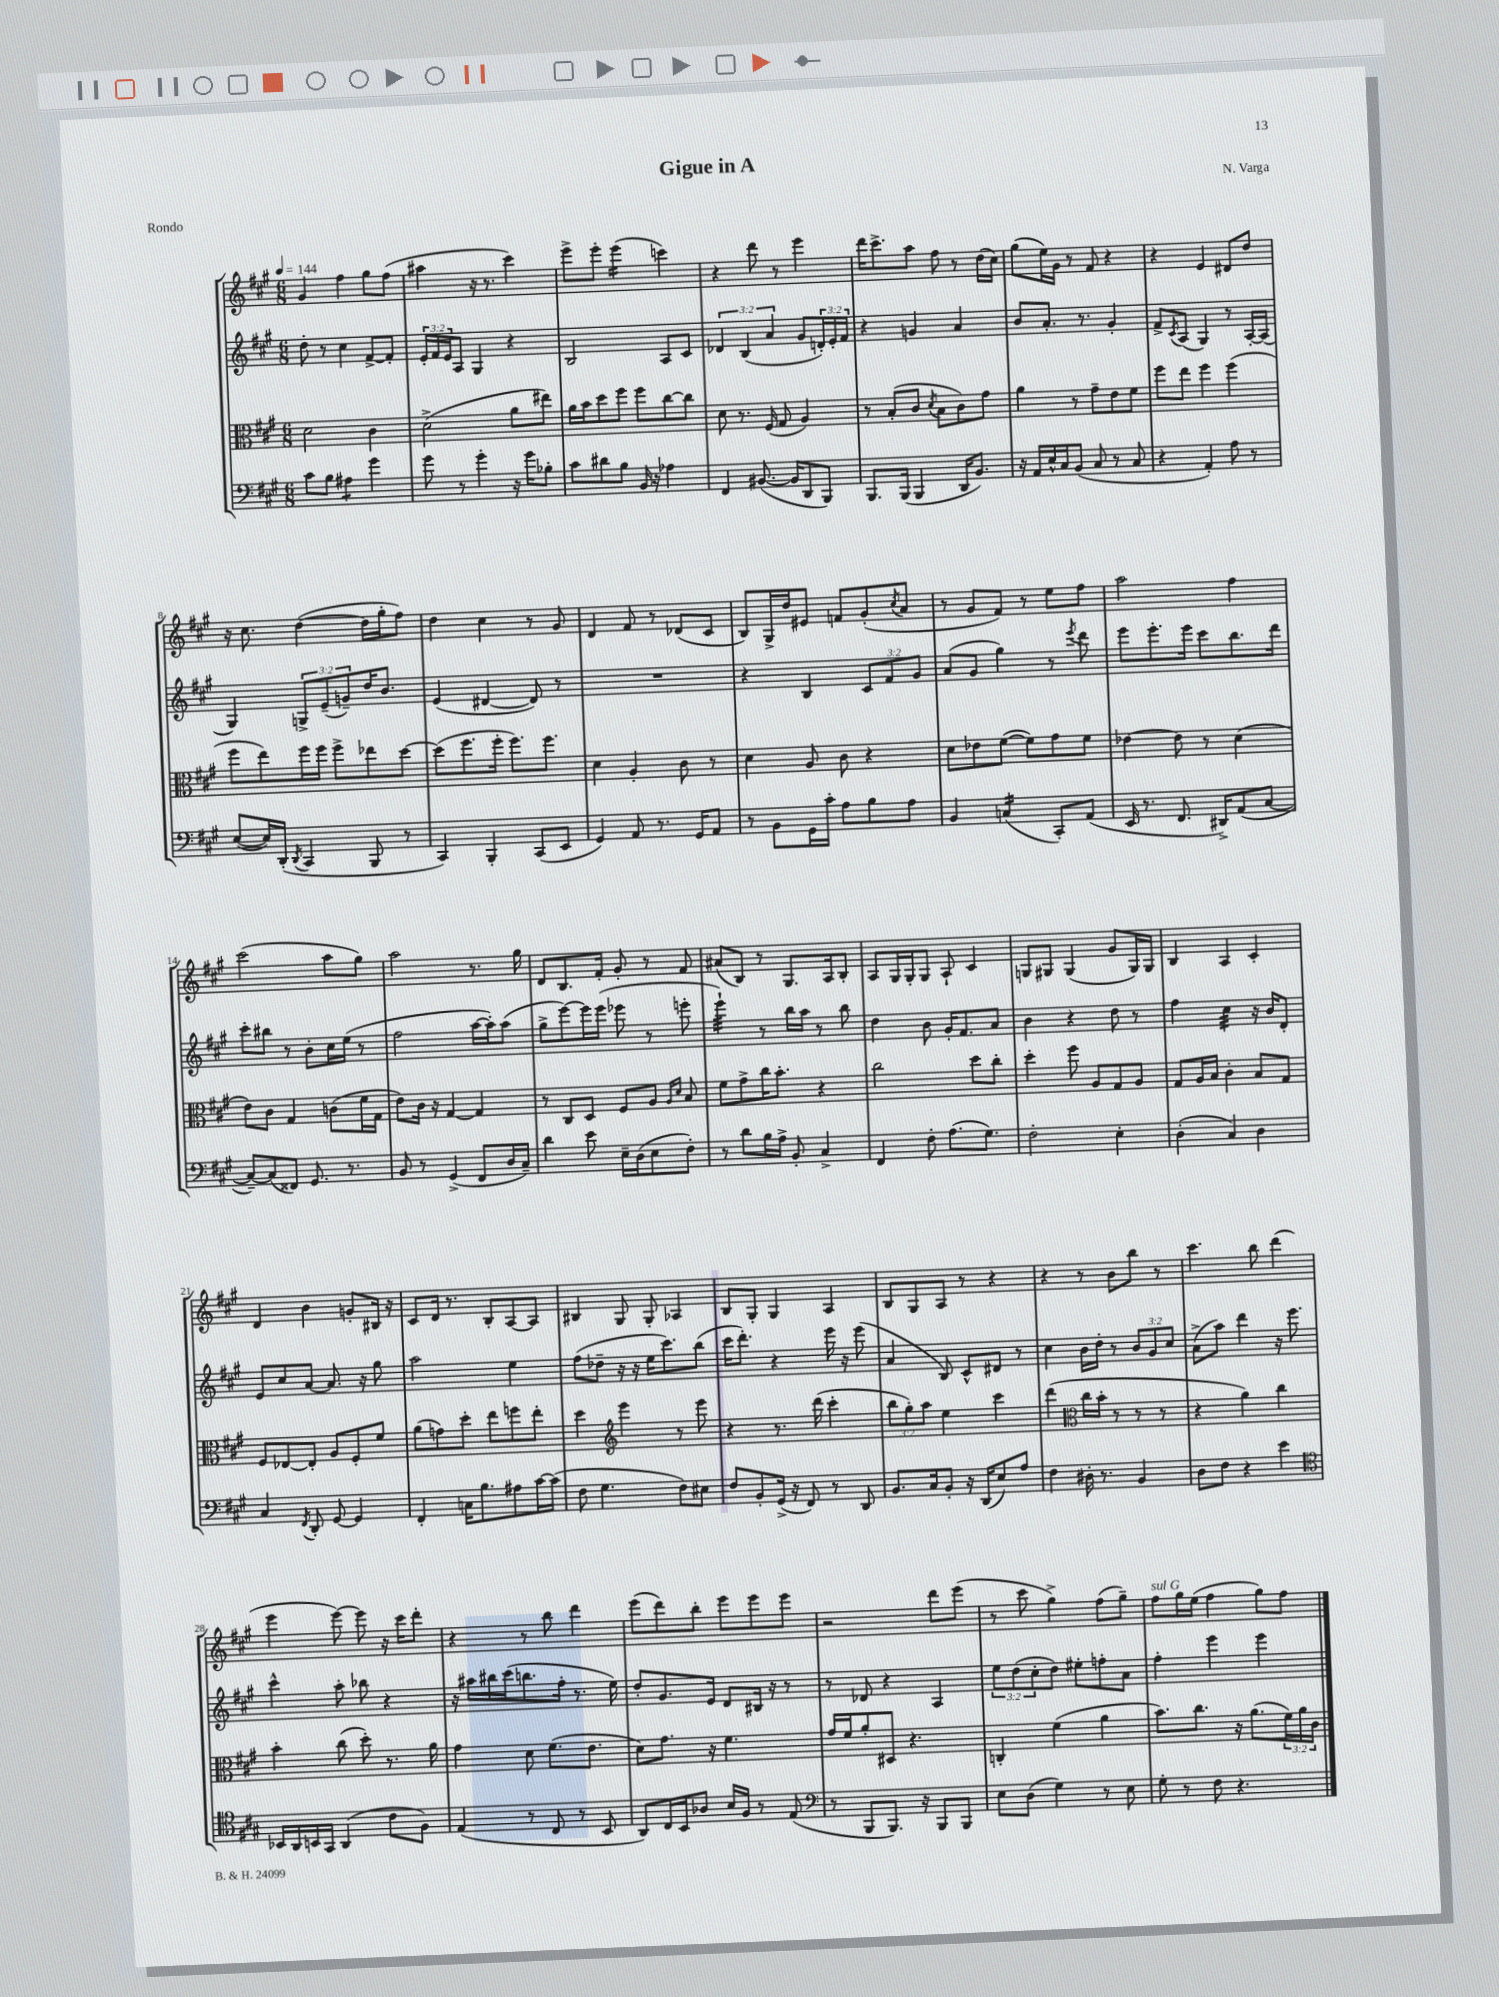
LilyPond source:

\header { title = "Gigue in A" composer = "N. Varga" piece = "Rondo" }
<<
\new StaffGroup <<
\new Staff = "s0" {
    \clef treble \key a \major \numericTimeSignature \time 6/8 \tempo 4 = 144
    gis'4 fis''4 gis''8 fis''8( |
    ais''4 r16 r8. cis'''4) |
    e'''8-> e'''8-. e'''4:16( c'''4) |
    r4 d'''8 r8 e'''4 |
    d'''16 cis'''8.-> a''8 fis''8 r8 d''16( cis''16) |
    gis''8( e''16) gis'16 r8 fis'8 r4 |
    r4 e'4 dis'8 d''8 |
    r16 cis''8. d''4~( d''16 gis''16-. fis''8) |
    d''4 cis''4 r8 gis'8 |
    d'4 fis'8 r8 des'8( cis'8 |
    b8) gis16-> d''16 eis'8 f'8 gis'8-.( \acciaccatura { cis''8 } a'8 |
    r8 gis'8 fis'8) r8 e''8 fis''8 |
    a''2 fis''4 |
    cis'''2( a''8 gis''8) |
    a''2 r8. gis''16 |
    d'8 b8. fis'16-. gis'8-. r8 fis'8 |
    ais'8( b8) r8 gis8. a16 b8-. |
    a8 gis16 gis16-. gis8 a8-! cis'4 |
    g8 gis8 gis4( gis'8 gis16) gis16 |
    b4 a4 cis'4-. |
    d'4 b'4 g'8-. bis16 r16 |
    cis'8 d'16 r8. b8-. a8~ a8 |
    bis4 gis8 gis8-. aes4 |
    b8 gis8-. gis4 a4 |
    b8 gis8 a8 r8 r4 |
    r4 r8 b'8 b''8 r8 |
    cis'''4. b''8 d'''4( |
    e'''4 e'''8~) e'''8 r16 cis'''16 d'''8-. |
    r4 r8 b''8 d'''4 |
    e'''8( d'''8) b''8-. e'''8 e'''8 e'''8 |
    r2 d'''8 e'''8( |
    r8 cis'''8 gis''4->) fis''8( gis''8--) |
    fis''8^\markup { \italic "sul G" } gis''16 e''16( fis''4 gis''8) fis''8 \bar "|." |
}
\new Staff = "s1" {
    \clef treble \key a \major \numericTimeSignature \time 6/8 \override Staff.TupletNumber.text = #tuplet-number::calc-fraction-text
    d''8-. r8 cis''4 fis'8~-> fis'8-. |
    \tuplet 3/2 { e'16-. fis'16 e'16 } a8 gis4 r4 |
    b2 a8 cis'8 |
    \tuplet 3/2 { des'4 b4( a'4 } gis'8 \tuplet 3/2 { d'16-.) e'16-. fis'16 } |
    r4 g'4 a'4 |
    b'8 a'8.-. r8. gis'4-. |
    fis'8-> \acciaccatura { cis'8 } a8( gis4) r8 a16~-. a16( |
    gis4) \tuplet 3/2 { g8-> e'8--( g'8--) } d''16 b'8. |
    e'4( dis'4~ dis'8) r8 |
    R2. |
    r4 b4 \tuplet 3/2 { cis'8 fis'8 gis'8 } |
    a'8( gis'8 gis''4) r8 \acciaccatura { e'''8 } d'''8 |
    e'''8 e'''8.-. e'''16 cis'''8 b''8. d'''16 |
    cis'''8-. bis''8 r8 b'8-. cis''16 e''16( r8 |
    fis''2 a''16~ a''16-.) a''8( |
    gis''8-> e'''8~) e'''16 e'''16( ees'''8 r8 e'''8-. |
    e'''4:32-!) r8 b''16 a''16 r8 b''8 |
    d''4 b'8 gis'16-. fis'8. a'8 |
    b'4 r4 d''8 r8 |
    fis''4 cis''4:32 r16 b'16 d'8-. |
    e'8 cis''8 a'8~ a'8. r16 gis''8 |
    a''2 e''4 |
    fis''8( des''8-- r16 r16 e''16 cis'''8.) b''8( |
    cis'''16 d'''8.-.) r4 e'''16 r16 e'''8( |
    a'4 b8) cis'8-^ dis'8 r8 |
    cis''4 b'16 d''16-. r8 \tuplet 3/2 { b'8 gis'8 cis''8 } |
    a'8->( a''8) d'''4 r16 e'''8. |
    cis'''4-^ a''8-. bes''8 r4 |
    r16 ais''16 bis''16 cis'''16( b''8. fis''16-. r8. e''16) |
    d''8-. gis'8. e'16 d'8 bis16 r16 r8 |
    r8 des'8 r4 a4 |
    \tuplet 3/2 { e''8 d''8( cis''8-. } d''8) eis''8-. f''8-. a'8 |
    fis''4-. e'''4 e'''4 \bar "|." |
}
\new Staff = "s2" {
    \clef alto \key a \major \numericTimeSignature \time 6/8 \override Staff.TupletNumber.text = #tuplet-number::calc-fraction-text
    d'2 cis'4 |
    d'2->( a'8 eis''8) |
    a'16 b'16 d''8 fis''8 fis''8 cis''8~ cis''8 |
    d'8 r8. fis16( gis8 a4) |
    r8 b8-.( cis'8 \acciaccatura { d'8 } b8 cis'8) gis'8 |
    a'4 r8 gis'8-- e'8 fis'8 |
    fis''8 e''8 fis''4 fis''4( |
    fis''8 e''8) fis''16 fis''16 fis''8-> ees''8 d''8~ |
    d''8( fis''8. fis''16-. fis''8.) fis''8. |
    d'4 a4-. cis'8 r8 |
    d'4 a8 cis'8 r4 |
    d'8 ees'8 fis'8~( fis'8) gis'8 fis'8 |
    ees'4~ ees'8 r8 d'4( |
    e'8) cis'8 gis4 c'8( fis'16 gis16 |
    e'8) cis'16 r16 gis4~ gis4 |
    r8 cis8 d8 fis8 a8 \grace { a16 d'16 } b8 |
    fis'8 gis'8-> cis''16 b'8.-. r4 |
    cis''2 d''8 cis''8-. |
    d''4-. fis''8 a8 gis8 a8 |
    gis8 a16 b16 cis'4-. b8 gis8 |
    fis8 ees8~ ees8-. a8 fis8-. fis'8 |
    a'8( g'8) d''8-. e''8 f''8 e''8-. |
    d''4 \clef treble e'''4 r8 e'''8 |
    r4 r8. d'''16( cis'''4-. |
    \tuplet 3/2 { b''8 gis''8-.) a''8 } e''4 cis'''4 |
    d'''4( \clef alto cis''16 b'16-. r8 r8 r8 |
    r4 a'4) cis''4 |
    b'4-. cis''8( d''8-.) r8. a'16 |
    gis'4 d'8 fis'8.( e'8. |
    d'8) gis'8. r16 fis'4. |
    gis'16 fis'16 a'8-. dis8 r4. |
    c4-. fis'4( a'4 |
    b'8.) cis''8. r16 a'8.( \tuplet 3/2 { fis'16) a'16 cis'16 } \bar "|." |
}
\new Staff = "s3" {
    \clef bass \key a \major \numericTimeSignature \time 6/8
    cis'8 b8 ais4:8 gis'4 |
    gis'8 r8 gis'4-. r16 gis'16 bes8-. |
    cis'8 dis'8 b8 b,16 r16 aes4 |
    fis,4 bis,8.~( bis,16 d,8 b,,8) |
    b,,8. b,,16( b,,4 d,16 b,8.) |
    r16 a,16 e16-^ cis16 b,8( cis8 r8 cis8 |
    r4 a,4-.) a8 r8 |
    e8~( e16) d,16-.( \acciaccatura { d,8 } cis,4 b,,8 r8 |
    cis,4) b,,4-. cis,8( e,8 |
    gis,4) a,8 r8. gis,16 a,8 |
    r8 b,8 gis,16 cis'16-. a8 b8 a8 |
    b,4 c4:16( cis,8-.) a,8( |
    e,16 r8. fis,8. dis,16->) a,8( cis8~ |
    cis8~--) cis8( fisis,8) gis,8. r8. |
    b,8 r8 gis,4->( fis,8 d16 cis16--) |
    d'4 e'8 e16-- d16( e8 fis8-.) |
    r8 d'8 b16 a16-> b,8-. cis4-> |
    fis,4 fis8-. a8.( gis8.) |
    fis2-. e4-. |
    d4-.( cis4) d4 |
    cis4 \acciaccatura { fis,8 } d,8-. gis,8~ gis,4 |
    fis,4-. c16 b8. ais8 cis'16~ cis'16( |
    fis8 gis4. fis8) eis8 |
    fis8 b,8-. gis,16->( r16 fis,8) r8 d,8 |
    b,8. cis16 b,8-. r16 d,16( e8) a8 |
    fis4 dis16-. r8. b,4 |
    d8 fis8 r4 e'4 |
    \clef tenor bes,16 a,16 b,16 gis,16 a,4( cis'8 fis8) |
    e4( r8 cis8 r8 b,8 |
    a,8) cis16 b,16 aes8 b16 fis16 r8 e8( |
    \clef bass r8 b,,8 b,,8.) r16 b,,8 b,,8 |
    e8 d8( gis4) r8 e8 |
    gis8-. r8 fis8 r4. \bar "|." |
}
>>
>>
